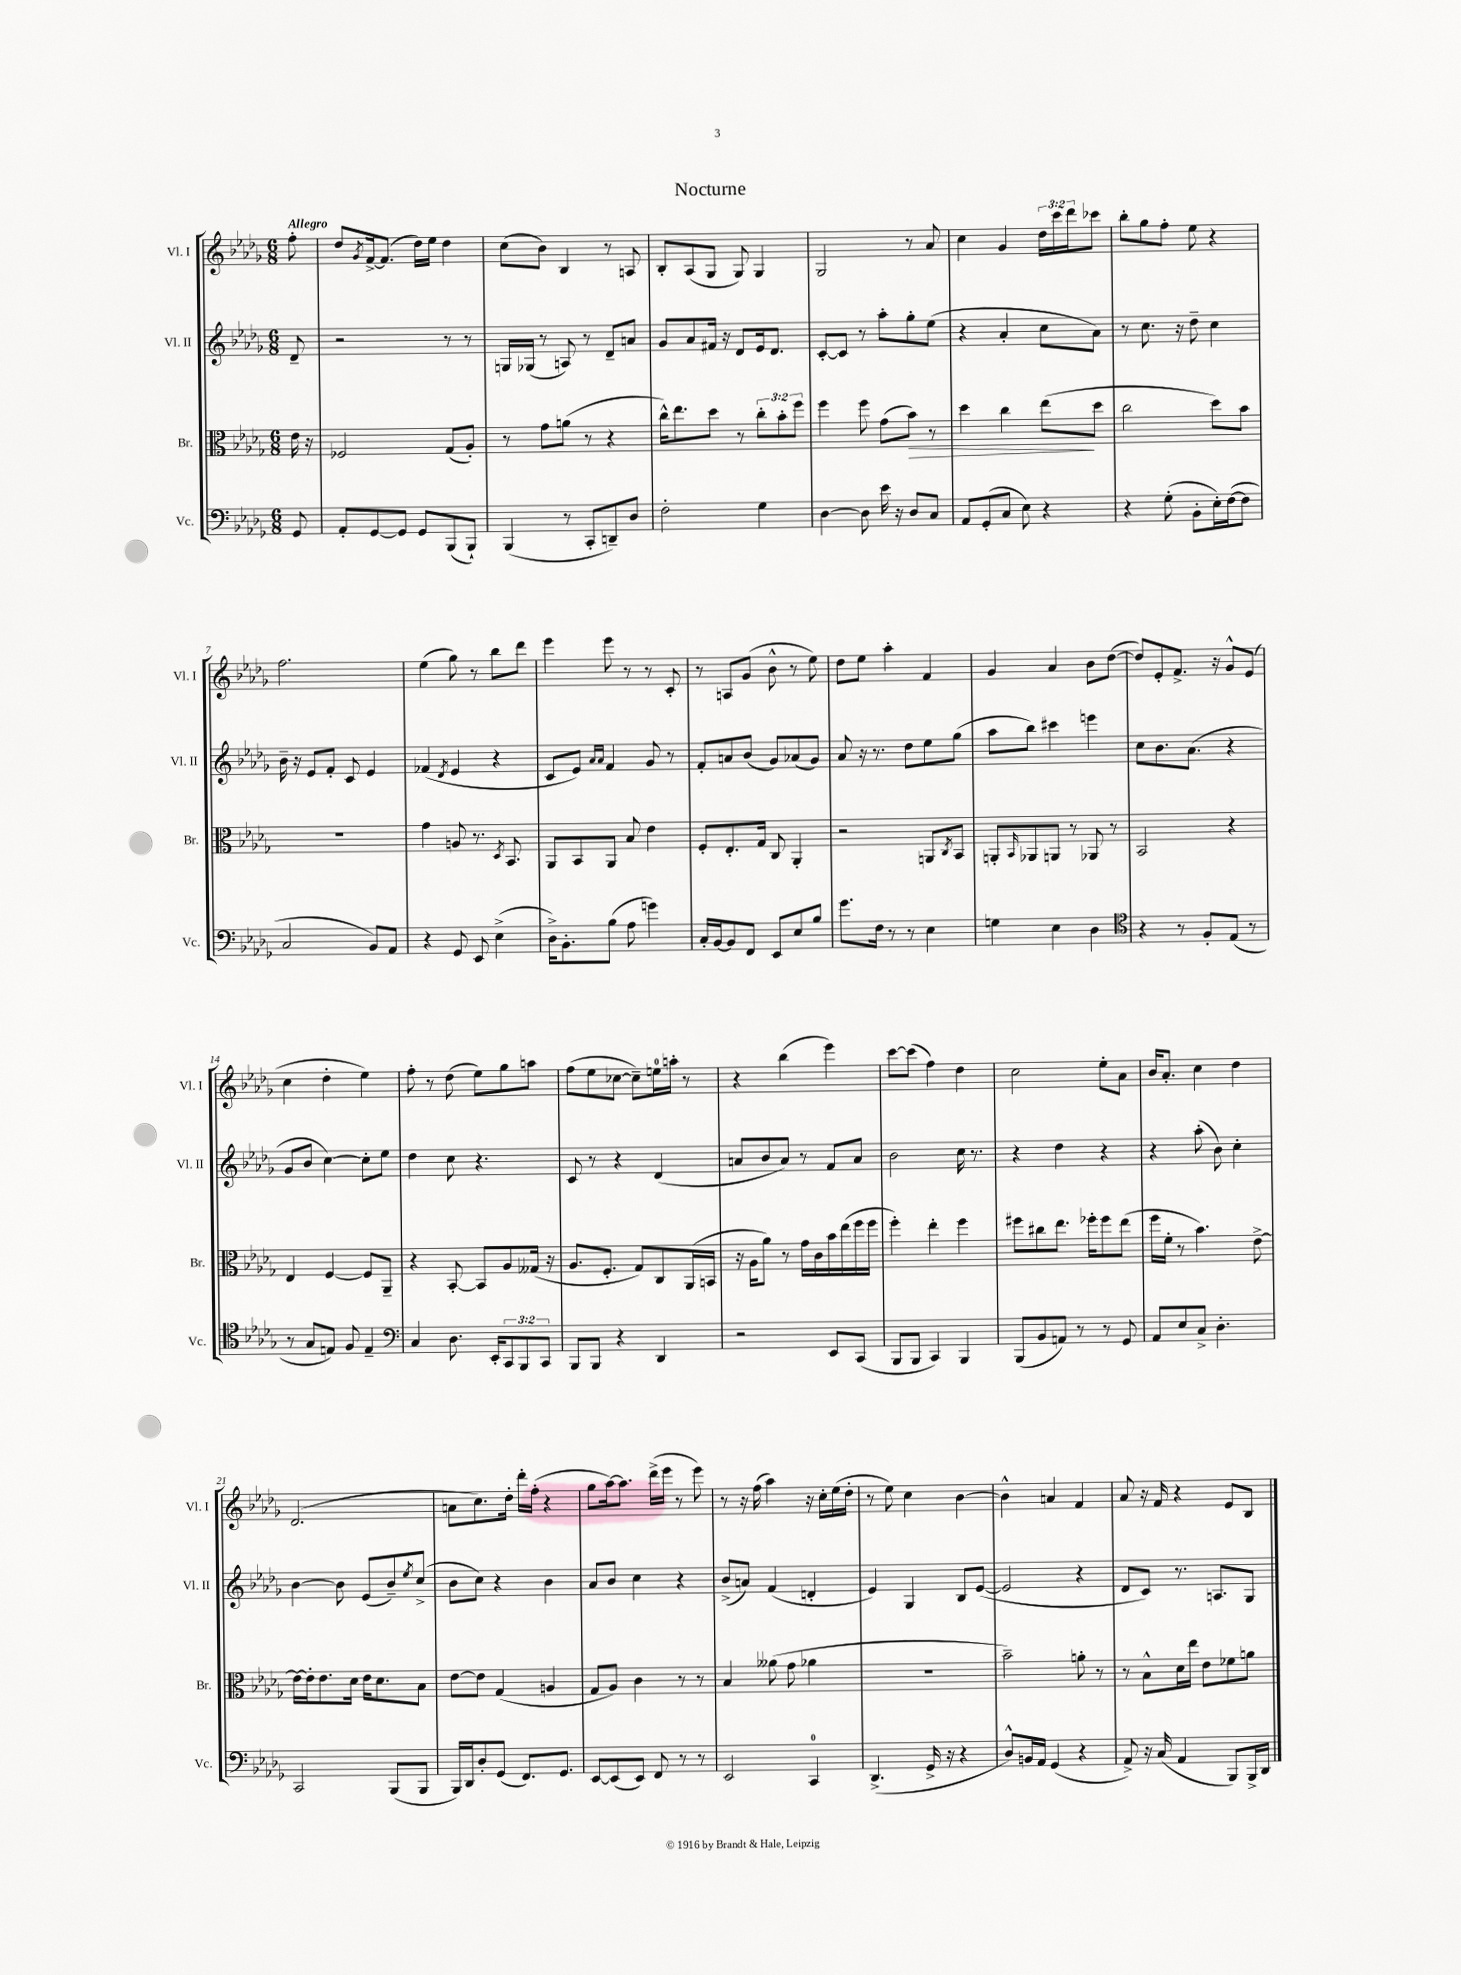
\header { title = "Nocturne" }
<<
\new StaffGroup <<
\new Staff = "s0" \with { instrumentName = "Vl. I" shortInstrumentName = "Vl. I" } {
    \clef treble \key des \major \numericTimeSignature \time 6/8 \override Staff.TupletNumber.text = #tuplet-number::calc-fraction-text \partial 8 \tempo "Allegro"
    f''8-. |
    des''8 \acciaccatura { ges'8 } f'16~-> f'8.( des''16) ees''16 des''4 |
    c''8( bes'8) bes4 r8 a8 |
    bes8-. aes8( ges8 ges8) ges4 |
    ges2 r8 aes'8 |
    c''4 ges'4 \tuplet 3/2 { des''16 c'''16 des'''16 } ces'''8 |
    bes''8-. ges''8 f''8-. ees''8 r4 |
    f''2. |
    ees''4( ges''8) r8 bes''8 des'''8 |
    ees'''4 ees'''8 r8 r8 c'8-. |
    r8 a8 ges'8( bes'8-^ r8 ees''8) |
    des''8 ees''8 aes''4-. f'4 |
    ges'4 aes'4 bes'8 des''8~( |
    des''8) ees'8-. f'8.-> r16 ges'8-^ ees'8( |
    c''4 des''4-. ees''4) |
    f''8-. r8 des''8( ees''8) ges''8 a''8 |
    f''8( ees''8 ces''8~ ces''8--) e''16-0 a''16-. r8 |
    r4 bes''4( ees'''4) |
    c'''8~ c'''8( f''4) des''4 |
    c''2 ees''8-. aes'8 |
    bes'16 aes'8.-. c''4 des''4 |
    des'2.( |
    a'8 c''8.) des''16-. des'''16-. f''16-.( r4 |
    ges''8 aes''16~) aes''8. des'''16->( ees'''16 r8 ees'''8) |
    r8 r16 f''16( aes''4) r16 c''16-. ees''16( des''16-. |
    r8 ees''8) c''4 bes'4~ |
    bes'4-^ a'4 f'4 |
    aes'8 r16 f'16 r4 ees'8 bes8 \bar "|." |
}
\new Staff = "s1" \with { instrumentName = "Vl. II" shortInstrumentName = "Vl. II" } {
    \clef treble \key des \major \numericTimeSignature \time 6/8 \partial 8
    des'8-- |
    r2 r8 r8 |
    g16 ges16( r8 a8) r8 des'8-- a'8 |
    ges'8 aes'8 fis'16 r16 des'8 ees'16 des'8. |
    c'8~-. c'8 r8 aes''8-. ges''8-. ees''8( |
    r4 aes'4-. c''8 aes'8) |
    r8 c''8. r16 des''8-- c''4 |
    bes'16-- r16 ees'8 f'8-. c'8 ees'4 |
    fes'4( \acciaccatura { des'8 } ees'4 r4 |
    c'8 ees'8) \grace { aes'16 aes'16 } f'4 ges'8 r8 |
    f'8-. a'8 bes'8( ges'8) aes'8( ges'8) |
    aes'8 r16 r8. des''8 ees''8 ges''8( |
    aes''8 bes''8) cis'''4 e'''4 |
    c''8 bes'8. aes'8.( r4 |
    ges'8 bes'8 c''4~) c''8-. ees''8 |
    des''4 c''8 r4. |
    c'8 r8 r4 des'4( |
    a'8 bes'8 a'8) r8 f'8 a'8 |
    bes'2 c''16 r8. |
    r4 des''4 r4 |
    r4 aes''8-.( bes'8) c''4-. |
    bes'4~ bes'8 ees'8( bes'8--) \acciaccatura { ees''8 } c''8->( |
    bes'8 c''8) r4 bes'4 |
    aes'8 bes'8 c''4 r4 |
    bes'8->( a'8) f'4( d'4-. |
    ees'4) ges4 bes8 ees'8~( |
    ees'2 r4 |
    des'8 c'8) r8. a8. ges8 \bar "|." |
}
\new Staff = "s2" \with { instrumentName = "Br." shortInstrumentName = "Br." } {
    \clef alto \key des \major \numericTimeSignature \time 6/8 \override Staff.TupletNumber.text = #tuplet-number::calc-fraction-text \partial 8
    ees'16 r16 |
    fes2 ges8( aes8-.) |
    r8 ges'8 a'8( r8 r4 |
    c''16-^) ees''8. des''8 r8 \tuplet 3/2 { c''8-. bes'8-. f''8 } |
    f''4 f''8 ges'8( bes'8\>) r8 |
    des''4 c''4 ees''8\!( des''8 |
    c''2 des''8) bes'8 |
    R2. |
    ges'4 a8 r8. \acciaccatura { des8 } bes,8. |
    aes,8 bes,8 aes,8 bes8 ees'4 |
    f8-. ees8.-. ges16 c8 aes,4-. |
    r2 a,8 \acciaccatura { c8 } bes,8 |
    a,8-. \grace { bes,16 } aes,8 a,8 r8 aes,8 r8 |
    bes,2 r4 |
    ees4 f4~ f8 aes,8-- |
    r4 bes,8~-. bes,8 aes8 geses16( r16 |
    aes8. f8.-. ges8) c8 aes,16( b,16 |
    r16 aes16 aes'8) r8 ges'16 c'16 bes'16 ees''16( f''16 f''16 |
    f''4-.) ees''4-. f''4 |
    fis''8 cis''8 ees''8. fes''16-. fes''8 ees''8( |
    f''16 f'16-. r8 bes'4.) ees'8~-> |
    ees'16~ ees'16-. ees'8. des'16 ees'16 des'8. bes8 |
    ees'8~ ees'8 ges4( a4 |
    ges8 aes8) c'4 r8 r8 |
    bes4 aeses'8( ges'8 aes'4 |
    R2. |
    bes'2--) a'8-. r8 |
    r8 bes8-^ des'16 ees''16 ees'8 fes'8 a'8 \bar "|." |
}
\new Staff = "s3" \with { instrumentName = "Vc." shortInstrumentName = "Vc." } {
    \clef bass \key des \major \numericTimeSignature \time 6/8 \override Staff.TupletNumber.text = #tuplet-number::calc-fraction-text \partial 8
    ges,8 |
    aes,8-. ges,8~ ges,8 ges,8 bes,,8( bes,,8-!) |
    bes,,4( r8 c,8-. d,8--) des8 |
    f2-. ges4 |
    des4~ des8 ees'16 r16 des8 c8 |
    aes,8 ges,8-.( c8 ees8) r4 |
    r4 ges8-.( bes,8-. ees16-.) f16~( f8 |
    c2 bes,8) aes,8 |
    r4 ges,8 ees,8 ees4->( |
    des16->) bes,8.-. bes8( aes8 g'4) |
    c16-. bes,16~ bes,8 f,8 ees,8 ees8 bes8 |
    ges'8. f16 r8 r8 ees4 |
    g4 ees4 des4 |
    \clef tenor r4 r8 f8-. ees8( r8 |
    r8 ges8 e8) f8 e4-- |
    \clef bass c4 des8. ees,16-. \tuplet 3/2 { c,8 bes,,8 c,8 } |
    bes,,8 bes,,8 r4 des,4 |
    r2 ees,8 c,8( |
    bes,,8 bes,,8 c,4) bes,,4 |
    bes,,8( bes,8 a,8) r8 r8 ges,8 |
    aes,8 ees8 c8-> des4.-. |
    c,2 bes,,8( bes,,8 |
    bes,,16) des,16 des8-. ges,8( f,8.) ges,8. |
    ees,8~ ees,8( ees,8) f,8 r8 r8 |
    ees,2 c,4-0 |
    des,4.->( ges,16-> r16 r4 |
    des8-^) b,16 aes,16 ges,4( r4 |
    aes,8->) r16 c16( aes,4 bes,,8) bes,,16-> des,16 \bar "|." |
}
>>
>>
